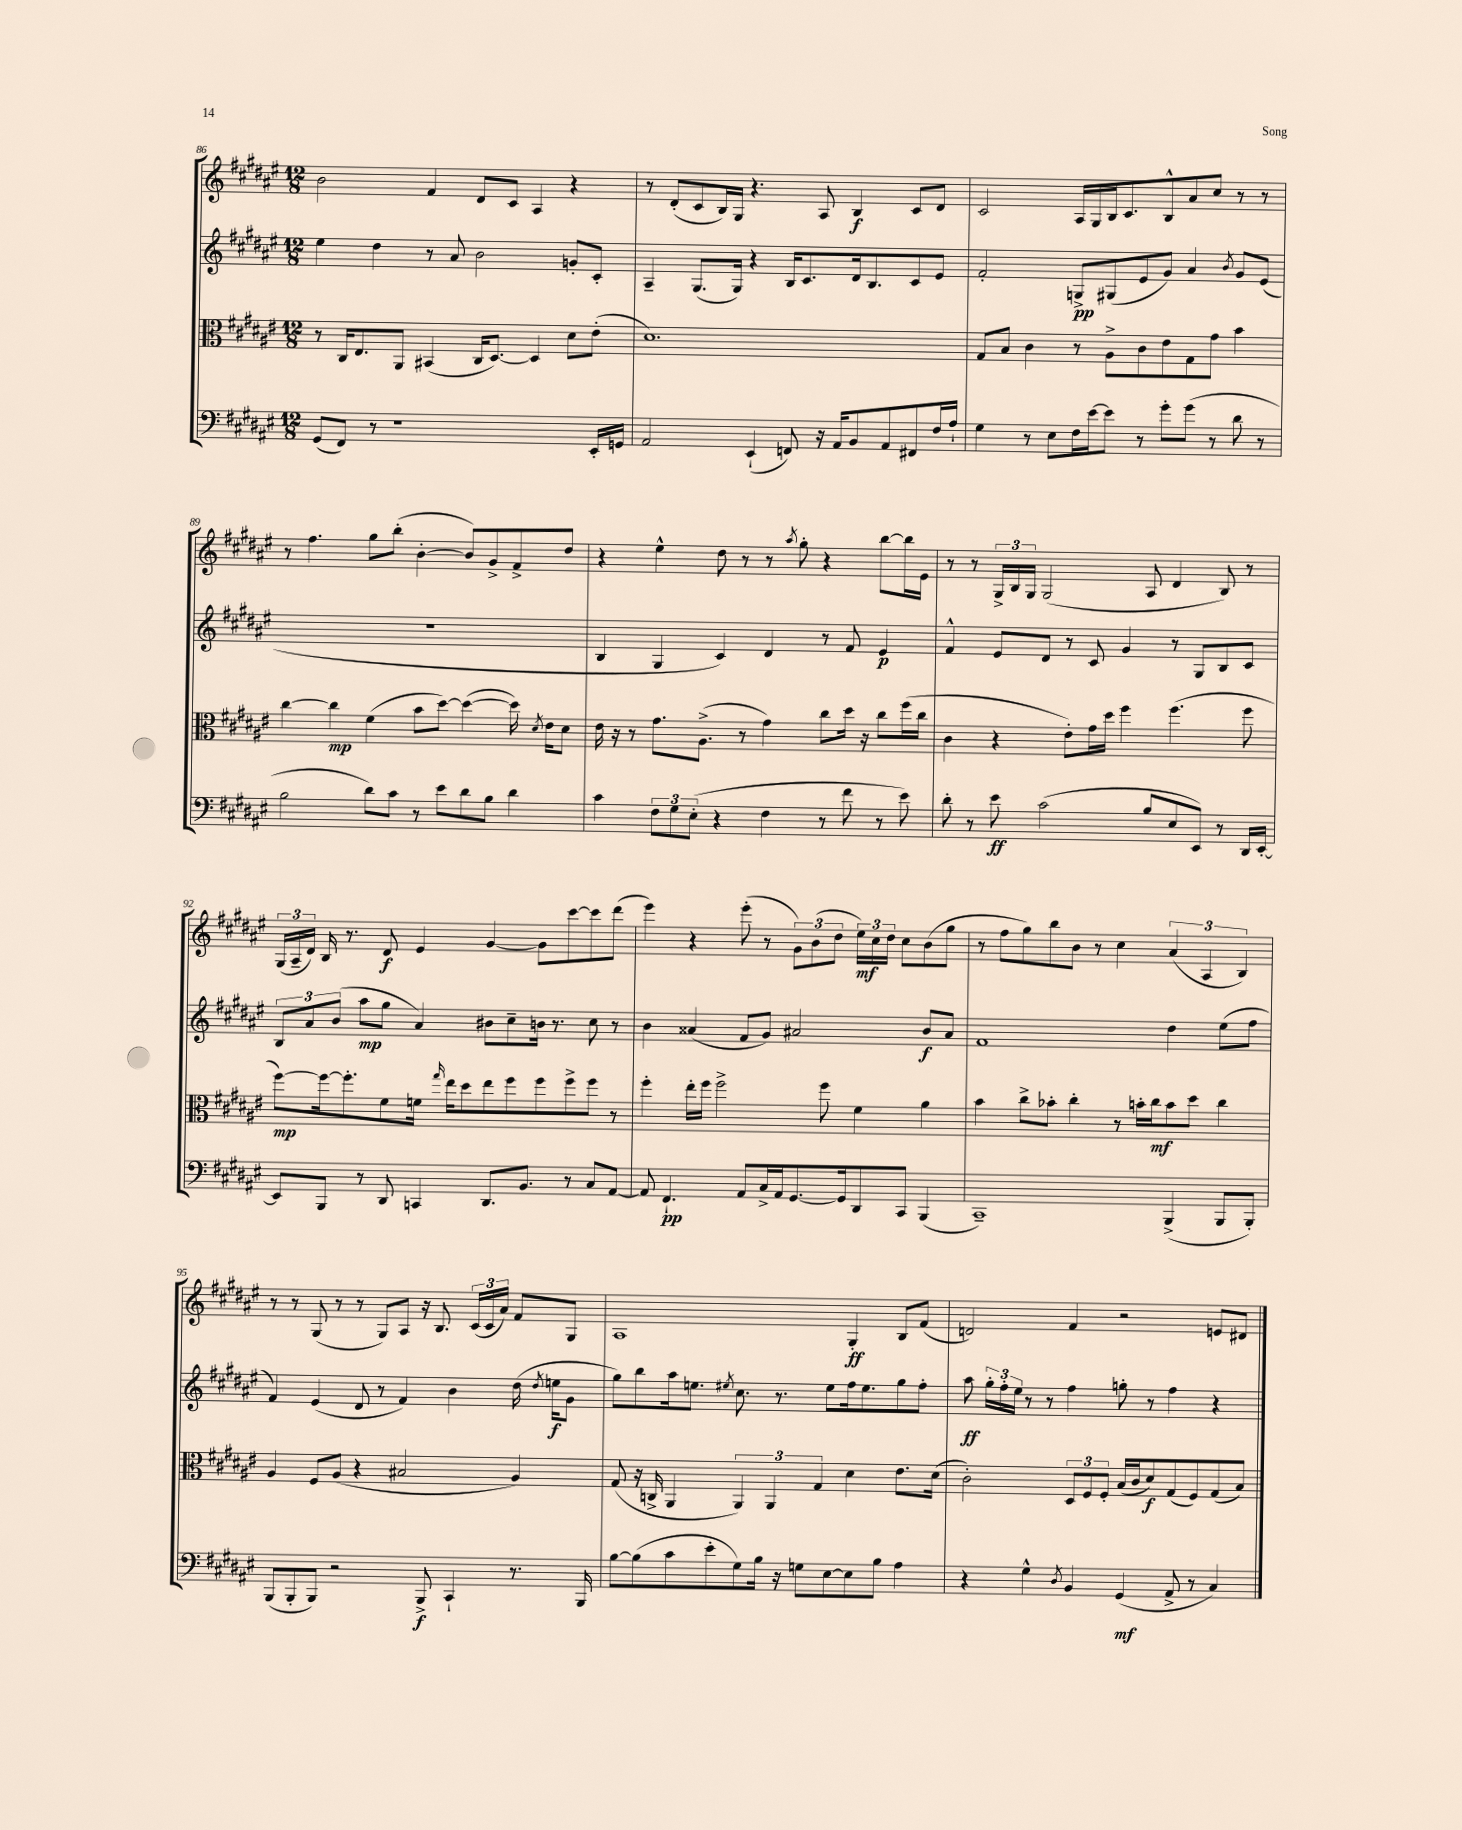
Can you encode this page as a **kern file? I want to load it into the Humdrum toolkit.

**kern	**dynam	**kern	**dynam	**kern	**dynam	**kern	**dynam
*part4	*part4	*part3	*part3	*part2	*part2	*part1	*part1
*staff4	*staff4	*staff3	*staff3	*staff2	*staff2	*staff1	*staff1
*clefF4	*	*clefC3	*	*clefG2	*	*clefG2	*
*k[f#c#g#d#a#e#]	*	*k[f#c#g#d#a#e#]	*	*k[f#c#g#d#a#e#]	*	*k[f#c#g#d#a#e#]	*
*M12/8	*	*M12/8	*	*M12/8	*	*M12/8	*
=86	=86	=86	=86	=86	=86	=86	=86
(8GG#/L	.	8r	.	4ee#\	.	2b\	.
8FF#/J)	.	16C#/KL	.	.	.	.	.
.	.	8.E#/	.	.	.	.	.
8r	.	.	.	4dd#\	.	.	.
1r	.	8AA#/J	.	.	.	.	.
.	.	(4BB#X/	.	8r	.	4f#/	.
.	.	.	.	8a#/	.	.	.
.	.	16C#/KL	.	2b\	.	8d#/L	.
.	.	[8.D#/J)	.	.	.	.	.
.	.	.	.	.	.	8c#/J	.
.	.	4D#/]	.	.	.	4A#/	.
.	.	8d#\L	.	8gn'/L	.	4r	.
16EE#'/LL	.	(8e#'\J	.	8c#'/J	.	.	.
16GGn/JJ	.	.	.	.	.	.	.
=87	=87	=87	=87	=87	=87	=87	=87
2AA#/	.	1.d#)	.	4A#~/	.	8r	.
.	.	.	.	.	.	(8d#'/L	.
.	.	.	.	(8.G#/L	.	8c#/	.
.	.	.	.	.	.	16B/L)	.
.	.	.	.	16G#/Jk)	.	16G#/JJ	.
(4EE#`/	.	.	.	4r	.	4.r	.
8FFn/)	.	.	.	16B/KL	.	.	.
.	.	.	.	8.c#/	.	.	.
16r	.	.	.	.	.	8A#/	.
16AA#/KL	.	.	.	.	.	.	.
8BB/	.	.	.	16d#/k	.	4B/	f
.	.	.	.	8.B/	.	.	.
8AA#/	.	.	.	.	.	.	.
8FF#X/	.	.	.	8c#/	.	8c#/L	.
16F#/L	.	.	.	8e#/J	.	8d#/J	.
16A#`/JJ	.	.	.	.	.	.	.
=88	=88	=88	=88	=88	=88	=88	=88
4G#\	.	8G#/L	.	2f#'/	.	2c#/	.
.	.	8B/J	.	.	.	.	.
8r	.	4c#\	.	.	.	.	.
8E#\L	.	.	.	.	.	.	.
16F#\L	.	8r	.	8Gn^/L	pp	16A#/LL	.
[16e#\J	.	.	.	.	.	16G#/	.
8e#\J]	.	8A#^\L	.	(8G#X/	.	16B/J	.
.	.	.	.	.	.	8.c#/	.
8r	.	8c#\	.	8e#/	.	.	.
8g#'\L	.	8e#\	.	8g#/J)	.	8B^^/	.
(8g#\J	.	8G#\	.	4a#/	.	8a#/	.
8r	.	8g#\J	.	.	.	8cc#/J	.
.	.	.	.	8qb/	.	.	.
8d#\	.	4b\	.	8g#/L	.	8r	.
8r	.	.	.	(8e#/J	.	8r	.
!!LO:LB:g=z
=89	=89	=89	=89	=89	=89	=89	=89
2B\	.	[4cc#\	.	1.r	.	8r	.
.	.	.	.	.	.	4.ff#\	.
.	.	4cc#\]	mp	.	.	.	.
8d#\L)	.	(4f#\	.	.	.	8gg#\L	.
8c#\J	.	.	.	.	.	(8bb'\J	.
8r	.	8b\L	.	.	.	[4b'\	.
8e#\L	.	[8dd#\J)	.	.	.	.	.
8d#\	.	(4dd#\_	.	.	.	8b/L])	.
8B\J	.	.	.	.	.	8g#^/	.
4d#\	.	16dd#\])	.	.	.	8f#^/	.
.	.	8qd#/	.	.	.	.	.
.	.	16e#\KL	.	.	.	.	.
.	.	8d#\J	.	.	.	8dd#/J	.
=90	=90	=90	=90	=90	=90	=90	=90
4c#\	.	16e#\	.	4B/	.	4r	.
.	.	16r	.	.	.	.	.
.	.	8r	.	.	.	.	.
12F#\L	.	8.g#\L	.	4G#/	.	4ee#^^\	.
12G#\	.	.	.	.	.	.	.
(12E#'\J	.	.	.	.	.	.	.
.	.	(8.A#^\J	.	.	.	.	.
4r	.	.	.	4c#/)	.	8dd#\	.
.	.	8r	.	.	.	8r	.
4F#\	.	4g#\)	.	4d#/	.	8r	.
.	.	.	.	.	.	8qaa#/	.
.	.	.	.	.	.	8gg#'\	.
8r	.	8cc#\L	.	8r	.	4r	.
8f#\	.	16dd#\Jk	.	8f#/	.	.	.
.	.	16r	.	.	.	.	.
8r	.	8cc#\L	.	4e#/	p	[8bb\L	.
8e#\)	.	(16ff#\L	.	.	.	16bb\L]	.
.	.	16cc#\JJ	.	.	.	16e#\JJ	.
=91	=91	=91	=91	=91	=91	=91	=91
8d#'\	.	4c#\	.	4f#^^/	.	8r	.
8r	.	.	.	.	.	8r	.
8e#\	ff	4r	.	8e#/L	.	24G#^/LL	.
.	.	.	.	.	.	24B/	.
.	.	.	.	.	.	24G#/JJ	.
(2c#\	.	.	.	8d#/J	.	(2G#/	.
.	.	8e#'\L)	.	8r	.	.	.
.	.	16g#\L	.	8c#/	.	.	.
.	.	16dd#\JJ	.	.	.	.	.
.	.	4ff#\	.	4g#/	.	.	.
8B/L	.	.	.	.	.	8A#/	.
8E#/	.	(4.ff#\	.	8r	.	4d#/	.
8EE#/J)	.	.	.	8G#/L	.	.	.
8r	.	.	.	8B/	.	8B/)	.
16DD#/LL	.	8ff#\	.	8c#/J	.	8r	.
[16EE#'/JJ	.	.	.	.	.	.	.
!!LO:LB:g=z
=92	=92	=92	=92	=92	=92	=92	=92
8EE#/L]	.	[8ff#\L)	mp	12B/L	.	(24G#/LL	.
.	.	.	.	.	.	24A#~/	.
.	.	.	.	12a#/	.	24d#/JJ)	.
8BBB/J	.	16ff#\k_	.	.	.	16B/	.
.	.	.	.	(12b/J	.	.	.
.	.	8.ff#'\]	.	.	.	8.r	.
8r	.	.	.	8aa#\L	mp	.	.
8DD#/	.	8f#\	.	8gg#\J	.	8d#/	f
4CCn/	.	16fn\Jk	.	4a#/)	.	4e#/	.
.	.	16qqgg#/	.	.	.	.	.
.	.	16ee#\KL	.	.	.	.	.
.	.	8dd#\	.	.	.	.	.
8.DD#/L	.	8ee#\	.	8b#X\L	.	[4g#/	.
.	.	8ff#\	.	8cc#~\	.	.	.
8.BB/J	.	.	.	.	.	.	.
.	.	8ff#\	.	16bn\Jk	.	8g#\L]	.
.	.	.	.	8.r	.	.	.
8r	.	8ff#^\	.	.	.	[8ccc#\	.
8C#/L	.	8ff#\J	.	8cc#\	.	8ccc#\]	.
[8AA#/J	.	8r	.	8r	.	(8ddd#\J	.
=93	=93	=93	=93	=93	=93	=93	=93
8AA#/]	.	4ff#'\	.	4b\	.	4eee#\)	.
4.FF#`/	pp	.	.	.	.	.	.
.	.	16ee#'\LL	.	(4a##X/	.	4r	.
.	.	16ff#\JJ	.	.	.	.	.
.	.	2ff#^\	.	.	.	.	.
8AA#/L	.	.	.	8f#/L	.	(8eee#'\	.
16C#^/L	.	.	.	8g#/J)	.	8r	.
16AA#/J	.	.	.	.	.	.	.
[8.GG#/	.	.	.	2a#X/	.	12g#\L)	.
.	.	.	.	.	.	(12b\	.
.	.	8ff#\	.	.	.	.	.
.	.	.	.	.	.	12dd#\J	.
16GG#/k]	.	.	.	.	.	.	.
8DD#/	.	4f#\	.	.	.	24ee#\LL)	mf
.	.	.	.	.	.	24cc#\	.
.	.	.	.	.	.	24dd#\JJ	.
8CC#/J	.	.	.	.	.	8cc#\L	.
(4BBB/	.	4a#\	.	8b/L	f	(8b\	.
.	.	.	.	8a#/J	.	8gg#\J	.
=94	=94	=94	=94	=94	=94	=94	=94
1CC#~)	.	4b\	.	1f#	.	8r	.
.	.	.	.	.	.	8ff#\L	.
.	.	8cc#^\L	.	.	.	8gg#\)	.
.	.	8b-X'\J	.	.	.	8bb\	.
.	.	4cc#'\	.	.	.	8b\J	.
.	.	.	.	.	.	8r	.
.	.	8r	.	.	.	4cc#\	.
.	.	16bn'\LL	.	.	.	.	.
.	.	16cc#\J	mf	.	.	.	.
(4BBB^/	.	8b\	.	4dd#\	.	(6a#/	.
.	.	8dd#\J	.	.	.	.	.
.	.	.	.	.	.	6A#/	.
8BBB/L	.	4cc#\	.	(8ee#\L	.	.	.
.	.	.	.	.	.	6B/)	.
8BBB'/J)	.	.	.	8ff#\J	.	.	.
!!LO:LB:g=z
=95	=95	=95	=95	=95	=95	=95	=95
(8BBB/L	.	4A#/	.	4f#/)	.	8r	.
8BBB'/	.	.	.	.	.	8r	.
8BBB/J)	.	8F#/L	.	(4e#/	.	(8G#/	.
2r	.	(8A#/J	.	.	.	8r	.
.	.	4r	.	8d#/	.	8r	.
.	.	.	.	8r	.	8G#/L)	.
.	.	2B#X/	.	4f#/)	.	8A#/J	.
8BBB^/	f	.	.	.	.	16r	.
.	.	.	.	.	.	8.B/	.
4CC#`/	.	.	.	4b\	.	.	.
.	.	.	.	.	.	(24c#/LL	.
.	.	.	.	.	.	24c#/	.
.	.	.	.	.	.	24a#/JJ)	.
8.r	.	4A#/)	.	(16dd#\	.	8f#/L	.
.	.	.	.	8qdd#/	.	.	.
.	.	.	.	16een\KL	f	.	.
.	.	.	.	8g#\J	.	8G#/J	.
16BBB/	.	.	.	.	.	.	.
=96	=96	=96	=96	=96	=96	=96	=96
[8B\L	.	(8G#/	.	8gg#\L)	.	1A#	.
(8B\]	.	16r	.	8bb\	.	.	.
.	.	16Cn^/	.	.	.	.	.
8c#\	.	4AA#/	.	16aa#\k	.	.	.
.	.	.	.	8.een\J	.	.	.
8e#'\	.	.	.	.	.	.	.
.	.	.	.	8qee#X/	.	.	.
8G#\)	.	6AA#/)	.	8.cc#\	.	.	.
16B\Jk	.	.	.	.	.	.	.
.	.	6AA#/	.	.	.	.	.
16r	.	.	.	8.r	.	.	.
8Gn\L	.	.	.	.	.	.	.
.	.	6G#/	.	.	.	.	.
[8E#\	.	.	.	8ee#\L	.	.	.
8E#\]	.	4d#\	.	16ff#\k	.	4G#'/	ff
.	.	.	.	8.ee#\	.	.	.
8B\J	.	.	.	.	.	.	.
4A#\	.	8.e#\L	.	8gg#\	.	8B/L	.
.	.	.	.	8ff#'\J	.	(8f#/J	.
.	.	(16d#\Jk	.	.	.	.	.
=97	=97	=97	=97	=97	=97	=97	=97
4r	.	2c#'\)	.	8aa#\	ff	2dn/)	.
.	.	.	.	24gg#'\LL	.	.	.
.	.	.	.	24ff#'\	.	.	.
.	.	.	.	24ee#\JJ	.	.	.
4G#^^\	.	.	.	8r	.	.	.
.	.	.	.	8r	.	.	.
8qD#/	.	.	.	.	.	.	.
4BB/	.	12D#/L	.	4ff#\	.	4f#/	.
.	.	12F#/	.	.	.	.	.
.	.	12F#'/J	.	.	.	.	.
(4GG#/	mf	(16B/LL	.	8ggn'\	.	2r	.
.	.	16c#/J	.	.	.	.	.
.	.	8d#/)	f	8r	.	.	.
8AA#^/	.	(8G#/	.	4ff#\	.	.	.
8r	.	8F#/)	.	.	.	.	.
4C#/)	.	(8G#/	.	4r	.	8en/L	.
.	.	8B/J)	.	.	.	8d#X/J	.
==	==	==	==	==	==	==	==
*-	*-	*-	*-	*-	*-	*-	*-
